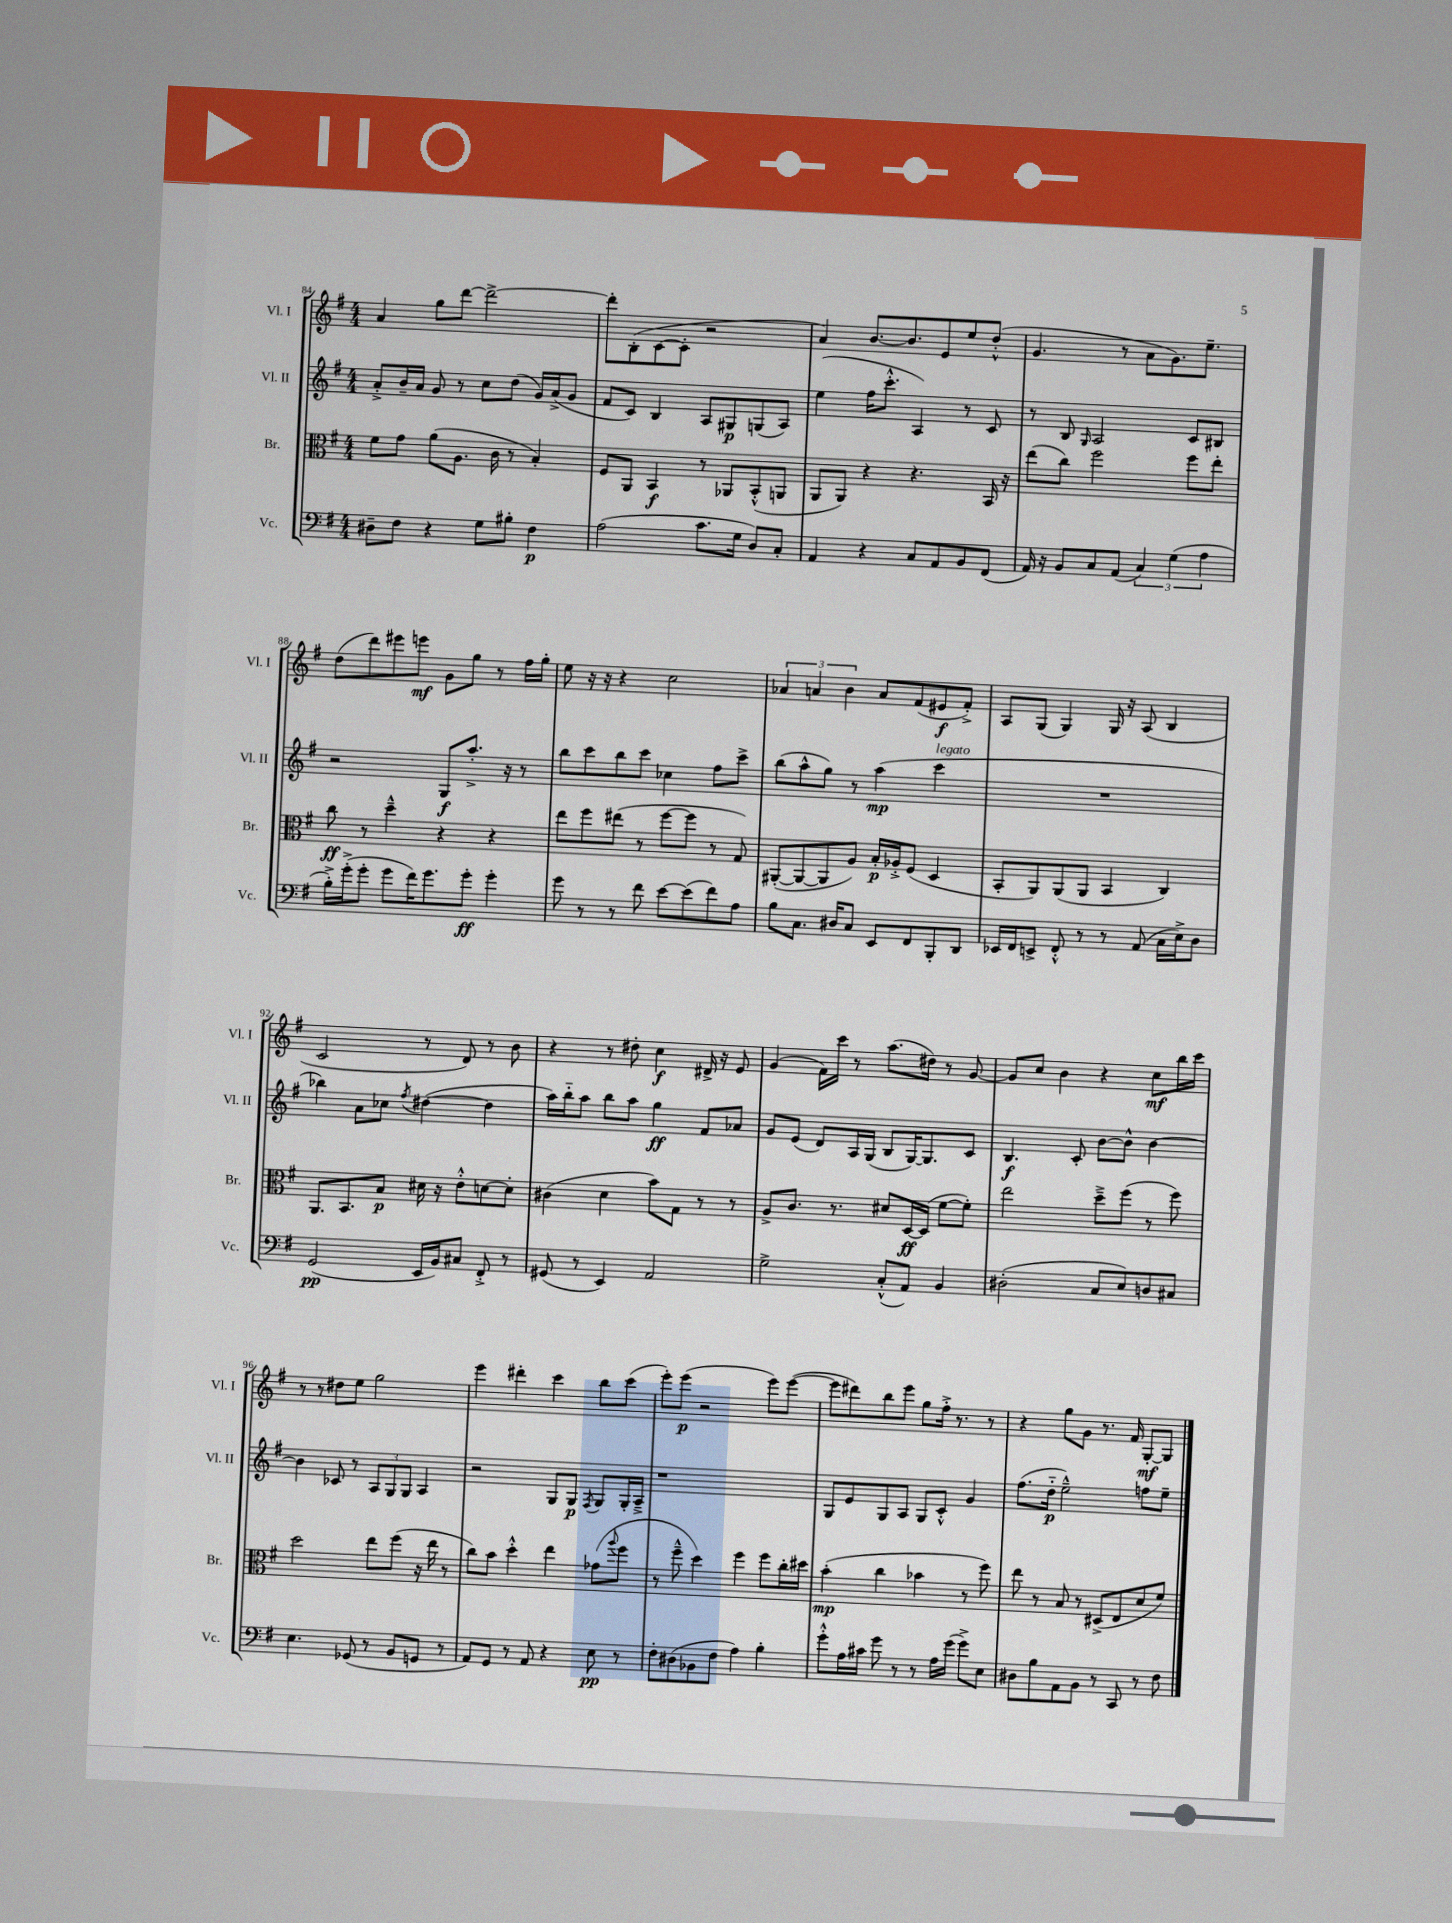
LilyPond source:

<<
\new StaffGroup <<
\new Staff = "s0" \with { instrumentName = "Vl. I" shortInstrumentName = "Vl. I" } {
    \clef treble \key g \major \numericTimeSignature \time 4/4
    a'4 g''8 d'''8~ d'''2~-> |
    d'''8-. b8-.( c'8~ c'8-. r2 |
    a'4) b'8.~ b'8. e'8 e''8 d''8-.-^( |
    g'4. r8 a'8 g'8.) e''8.-- |
    d''8( d'''8) eis'''8 e'''8\mf g'8 g''8 r8 fis''16 g''16-. |
    e''8 r16 r16 r4 c''2 |
    \tuplet 3/2 { aes'4 a'4 b'4 } a'8 fis'8( eis'8\f fis'8-.->) |
    a8 g8( g4) g16 r16 a8( b4 |
    c'2 r8 d'8) r8 b'8 |
    r4 r8 dis''8-. c''4\f dis'16-> r16 e'8 |
    g'4( fis'16) c'''16 r8 a''8.( dis''16) r8 g'8~ |
    g'8 c''8 b'4 r4 c''8\mf b''16 c'''16 |
    r8 r8 dis''8 e''8 g''2 |
    e'''4 dis'''4-. c'''4 b''8 c'''8( |
    e'''8-.) e'''8\p( r2 e'''8) e'''8~( |
    e'''8 dis'''8) b''8 e'''8 g''8 fis''16-.-> r8. r8 |
    r4 g''8 g'8 r8. fis'16 g8~-.\mf g8 \bar "|." |
}
\new Staff = "s1" \with { instrumentName = "Vl. II" shortInstrumentName = "Vl. II" } {
    \clef treble \key g \major \numericTimeSignature \time 4/4
    a'8-.-> b'16-- a'16 g'8 r8 c''8 d''8( g'16) a'16->( g'8 |
    fis'8 c'8) b4 a8 gis8\p g8( a8) |
    e''4( fis''16 c'''8.-.-^ a4) r8 c'8 |
    r8 b8 \grace { g16 } a2 c'8 bis8 |
    r2 g8\f a''8.-.-> r16 r8 |
    b''8 c'''8 b''8 c'''8 ces''4 fis''8 c'''8-> |
    b''8( a''8-^ g''8) r8 a''4\mp( c'''4^\markup { \italic "legato" } |
    R1 |
    bes''4) a'8 ces''8 \acciaccatura { fis''8 } dis''4~( dis''4 |
    a''16) b''16-_ a''8 b''8 a''8 g''4\ff fis'8 aes'8 |
    g'8 e'8( d'8) a16 g16( b8 g16~) g8. c'8 |
    b4.\f c'8-. b'8~ b'8-^ b'4~ |
    b'4 ces'8 r8 \tuplet 3/2 { a8 g8 g8 } a4 |
    r2 g8 g8\p \acciaccatura { fis8 } g8 g16-. a16---> |
    r1 |
    g8 e'8 g8 a8 g8 c'8-.-^ g'4 |
    fis''8.( d''16-_\p e''2---^) f''8 e''8-- \bar "|." |
}
\new Staff = "s2" \with { instrumentName = "Br." shortInstrumentName = "Br." } {
    \clef alto \key g \major \numericTimeSignature \time 4/4
    fis'8 g'8 a'8( a8. c'16 r8 b4-.) |
    fis8 a,8 b,4\f r8 aes,8 b,8-.-^( a,8 |
    a,8 a,8) r4 r4. b,16 r16 |
    e''8( c''8) fis''2 fis''8 e''8-. |
    c''8\ff r8 d''4---^ r4 r4 |
    e''8 fis''8 eis''8( r8 fis''8~ fis''8 r8 g8) |
    ais,8~-.( ais,8~ ais,8 a8) b16-.\p aes16-.-> fis8( d4 |
    b,8-. a,8) a,8( a,8 b,4 c4) |
    a,8. b,8. b8\p dis'16 r16 e'8-.-^ d'8~ d'8-. |
    cis'4( d'4 b'8) g8 r8 r8 |
    a8-> c'8. r8. dis'8 d16~\ff d16( fis'8~ fis'8-.) |
    e''2 d''8---> fis''8( r8 fis''8) |
    d''2 e''8 fis''8( r16 e''16 r8 |
    c''8) b'8 d''4-.-^ e''4 ges'8( \appoggiatura { a''8 } fis''8 |
    r8 fis''8---^ d''4) fis''4 fis''8 c''16-. dis''16 |
    b'4-.\mp( c''4 bes'4 r8 fis''8) |
    e''8 r8 b8 r8 dis8->( e8 d'8 fis'8) \bar "|." |
}
\new Staff = "s3" \with { instrumentName = "Vc." shortInstrumentName = "Vc." } {
    \clef bass \key g \major \numericTimeSignature \time 4/4
    dis8-- fis8 r4 g8 bis8-. fis4\p |
    a2( c'8. g16 d8) c8-. |
    a,4 r4 c8 a,8 b,8 fis,8( |
    a,16) r16 b,8 c8 a,8( \tuplet 3/2 { c4) g4( a4 } |
    b16-.->) g'16-.->( g'8-. g'8 fis'16) g'8. g'8-.\ff g'4-. |
    g'8 r8 r8 fis'8 e'8~ e'8( fis'8) a8 |
    b8 c8. dis16 c8 e,8 fis,8 b,,8-. d,8 |
    ees,16 fis,16 e,8-> fis,8-.-^ r8 r8 a,8( c16 e16->) d8 |
    g,2\pp( e,16 b,16) cis8 fis,8-.-> r8 |
    gis,8( r8 e,4) a,2 |
    g2-> c8-.-^( a,8) b,4 |
    dis2-.( c8 e8) d8 cis8 |
    e4. ges,8( r8 b,8 g,8 r8 |
    a,8) g,8 r8 a,8 r4 e8\pp r8 |
    fis8-. dis8( bes,8 fis8 a4) b4-. |
    g'8-.-^ a16 cis'16 g'8 r8 r8 a16 g'16( g'8->) e8 |
    dis8 b8 a,8 b,8 r8 c,8 r8 fis8 \bar "|." |
}
>>
>>
\layout { \context { \Score currentBarNumber = #84 } }
